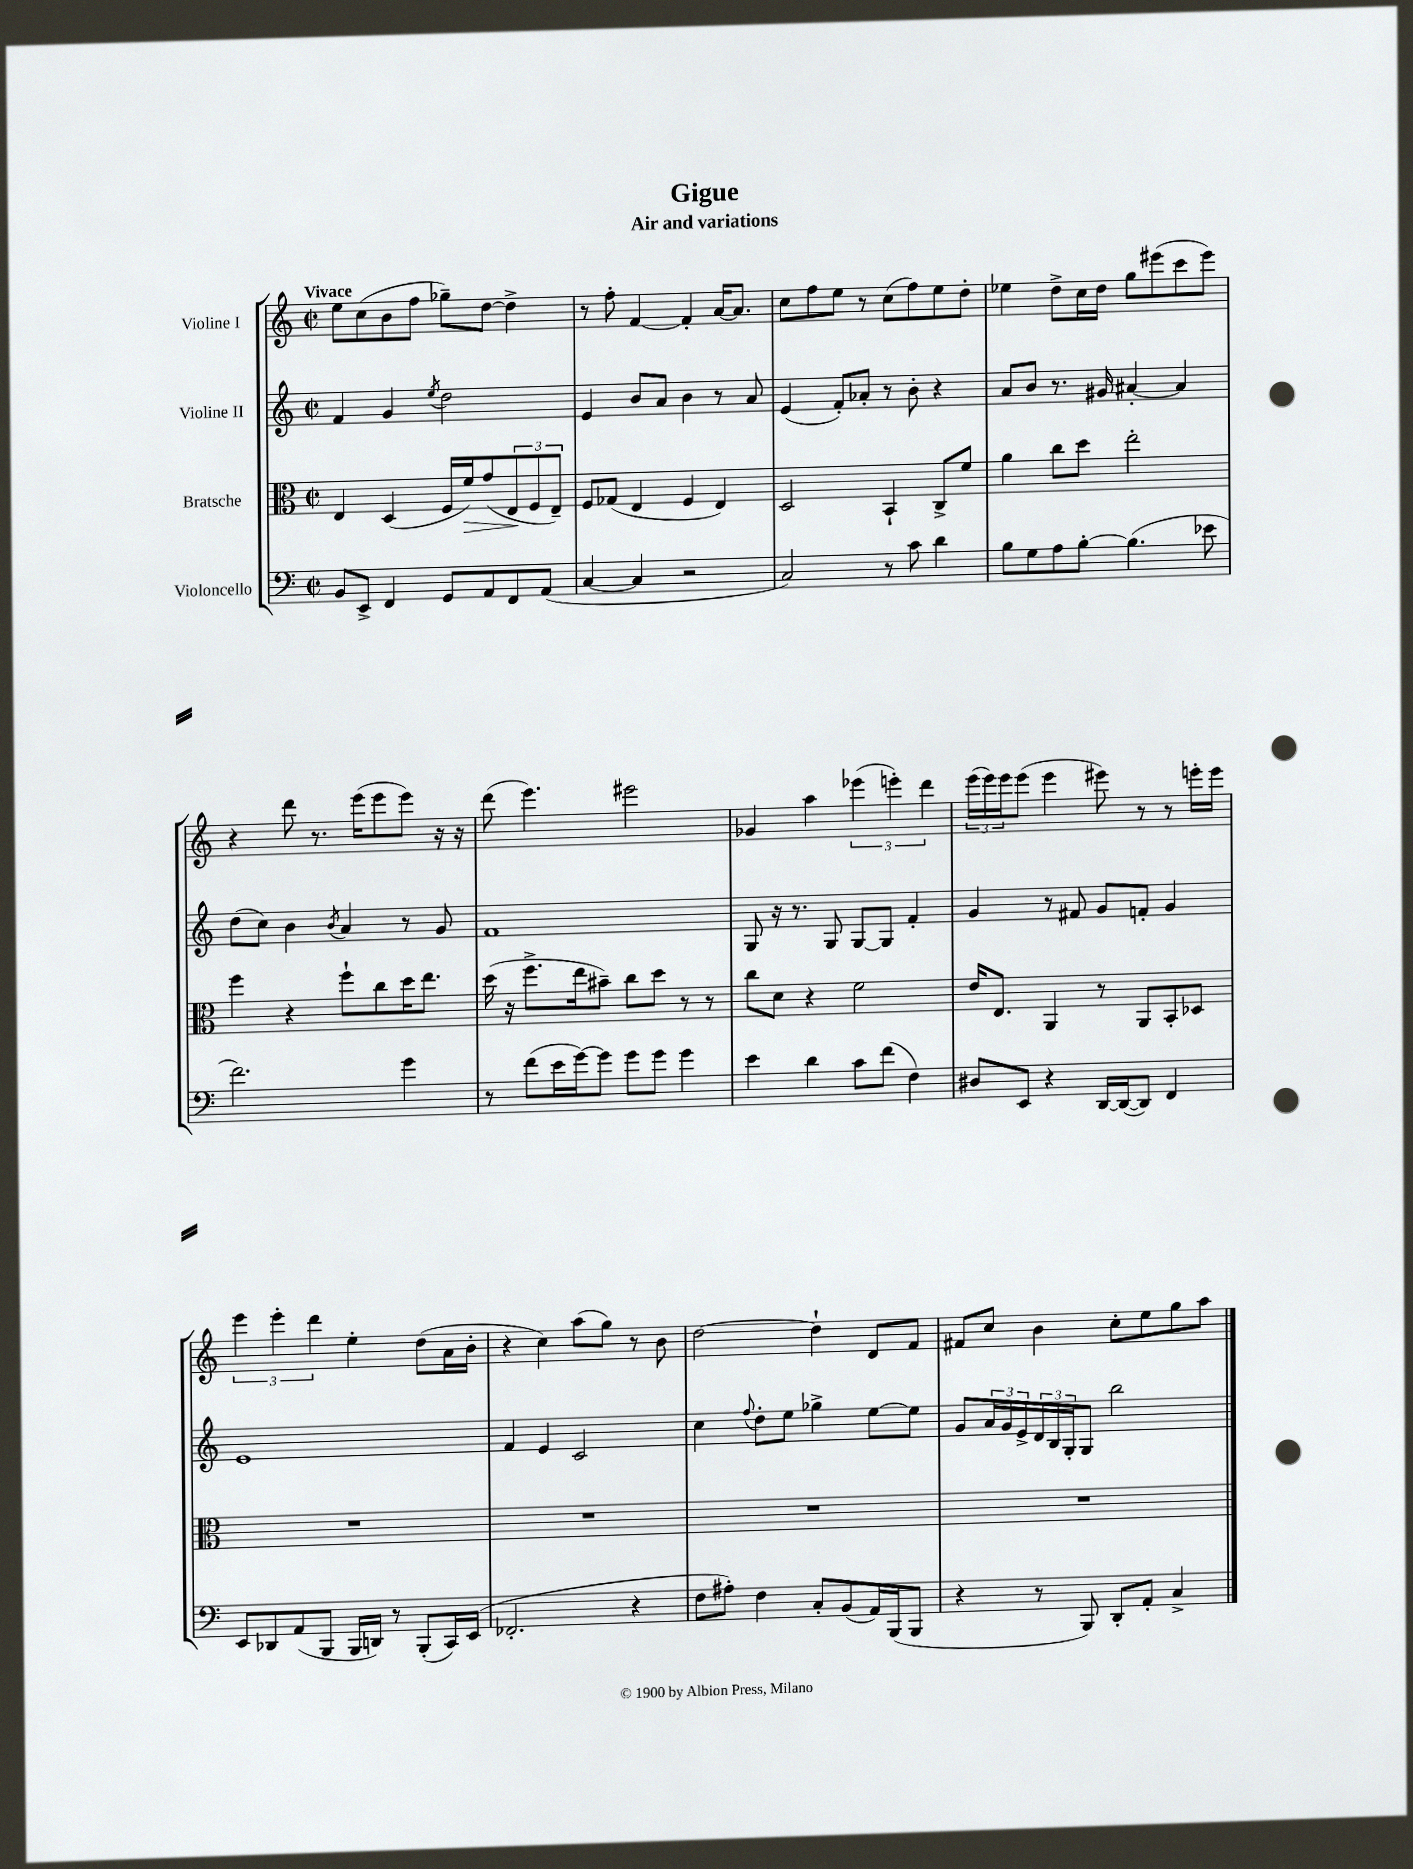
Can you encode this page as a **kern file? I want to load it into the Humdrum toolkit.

**kern	**kern	**dynam	**kern	**kern
*part4	*part3	*part3	*part2	*part1
*staff4	*staff3	*staff3	*staff2	*staff1
*I"Violoncello	*I"Bratsche	*	*I"Violine II	*I"Violine I
*clefF4	*clefC3	*	*clefG2	*clefG2
*k[]	*k[]	*	*k[]	*k[]
*M2/2	*M2/2	*	*M2/2	*M2/2
*met(c|)	*met(c|)	*	*met(c|)	*met(c|)
=1	=1	=1	=1	=1
!	!	!	!	!LO:TX:a:B:t=Vivace
8BB/L	4E/	.	4f/	8ee\L
8EE^/J	.	.	.	(8cc\
4FF/	(4D/	.	4g/	8b\
.	.	.	.	8ff\J
.	.	.	8qee/	.
8GG/L	16F/LL	.	2dd\	8gg-X~\L)
!	!	!LO:HP:b	!	!
.	16f/J)	>	.	.
8AA/	(8g/	.	.	[8dd\J
8FF/	12E/	.	.	4dd^\]
.	12F/	]	.	.
(8AA/J	.	.	.	.
.	12E~/J)	.	.	.
=2	=2	=2	=2	=2
[4C/	8F/L	.	4e/	8r
.	(8G-X/J	.	.	8ff'\
4C/]	4E/	.	8b/L	[4f/
.	.	.	8a/J	.
2r	4F/	.	4b\	4f'/]
.	4E/)	.	8r	[16a/KL
.	.	.	.	8.a/J]
.	.	.	8a/	.
=3	=3	=3	=3	=3
2C/)	2D/	.	(4e/	8cc\L
.	.	.	.	8ff\
.	.	.	8f'/L)	8ee\J
.	.	.	8a-X'/J	8r
8r	4BB`/	.	8r	(8cc\L
8c\	.	.	8b'\	8ff\)
4d\	8C^/L	.	4r	8ee\
.	8f/J	.	.	8dd'\J
=4	=4	=4	=4	=4
8B\L	4a\	.	8a/L	4ee-X\
8G\	.	.	8b/J	.
8A\	8cc\L	.	8.r	8dd^\L
[8B'\J	8dd\J	.	.	16cc\L
.	.	.	16g#X/	16dd\JJ
(4.B\]	2ee'\	.	[4a#X'/	8gg\L
.	.	.	.	(8eee#X\
.	.	.	4a#/]	8ccc\
8e-X\	.	.	.	8eee#\J)
!!LO:LB:g=z
=5	=5	=5	=5	=5
2.f\)	4ff\	.	(8dd\L	4r
.	.	.	8cc\J)	.
.	4r	.	4b\	8ddd\
.	.	.	.	8.r
.	.	.	8qb/	.
.	8ff`\L	.	4a/	.
.	.	.	.	(16eee\KL
.	8cc\	.	.	8eee\
4g\	16dd\K	.	8r	8eee\J)
.	8.ee\J	.	.	.
.	.	.	8g/	16r
.	.	.	.	16r
=6	=6	=6	=6	=6
8r	(16dd\	.	1f	(8ddd\
.	16r	.	.	.
(8f\L	8.ff^\L	.	.	4.eee\)
16e\L	.	.	.	.
[16g\J)	16ee\k	.	.	.
8g\J]	8b#X~\J)	.	.	.
8g\L	8cc\L	.	.	2eee#X\
8g\J	8dd\J	.	.	.
4g\	8r	.	.	.
.	8r	.	.	.
=7	=7	=7	=7	=7
4e\	8cc\L	.	8G/	4g-X/
.	8d\J	.	16r	.
.	.	.	8.r	.
4d\	4r	.	.	4aa\
.	.	.	8G/	.
8c\L	2f\	.	[8G/L	(6eee-X\
(8f\J	.	.	8G/J]	.
.	.	.	.	6eeen'\)
4F\)	.	.	4f'/	.
.	.	.	.	6ddd\
=8	=8	=8	=8	=8
8D#X/L	16e/KL	.	4g/	(24eee\LL
.	.	.	.	24eee\)
.	8.E/J	.	.	.
.	.	.	.	24eee\J
8EE/J	.	.	.	(8eee\J
4r	4AA/	.	8r	4eee\
.	.	.	8f#X/	.
[16DD/LL	8r	.	8g/L	8eee#X\)
(16DD/J_	.	.	.	.
8DD/J])	8AA/L	.	8fn'/J	8r
4FF/	8BB'/	.	4g/	8r
.	8D-X/J	.	.	16eeen'\LL
.	.	.	.	16eee\JJ
!!LO:LB:g=z
=9	=9	=9	=9	=9
8EE/L	1r	.	1e	6eee\
8DD-X/	.	.	.	.
.	.	.	.	6eee'\
(8AA/	.	.	.	.
.	.	.	.	6ddd\
8BBB/J	.	.	.	.
16BBB/LL	.	.	.	4ee'\
16DDn/JJ)	.	.	.	.
8r	.	.	.	.
(8BBB'/L	.	.	.	(8dd\L
16CC/L)	.	.	.	16a\L
(16EE/JJ	.	.	.	16b'\JJ
=10	=10	=10	=10	=10
2.FF-X'/	1r	.	4f/	4r
.	.	.	4e/	4cc\)
.	.	.	2c/	(8aa\L
.	.	.	.	8gg\J)
4r	.	.	.	8r
.	.	.	.	8b\
=11	=11	=11	=11	=11
8F\L	1r	.	4cc\	[2dd\
8A#X'\J)	.	.	.	.
.	.	.	8qqff/	.
4F\	.	.	8dd'\L	.
.	.	.	8ee\J	.
8C'/L	.	.	4gg-X^\	4dd`\]
(8BB/	.	.	.	.
16AA/L)	.	.	[8ee\L	8d/L
(16BBB/J	.	.	.	.
8BBB/J	.	.	8ee\J]	8f/J
=12	=12	=12	=12	=12
4r	1r	.	8g/L	8f#X/L
.	.	.	24a/L	8cc/J
.	.	.	24g/	.
.	.	.	24e^/	.
8r	.	.	24d/	4b\
.	.	.	24B/	.
.	.	.	24G'/J	.
8BBB/)	.	.	8G/J	.
8DD'/L	.	.	2bb\	8cc'\L
8AA'/J	.	.	.	8ee\
4C^/	.	.	.	8gg\
.	.	.	.	8aa\J
==	==	==	==	==
*-	*-	*-	*-	*-
